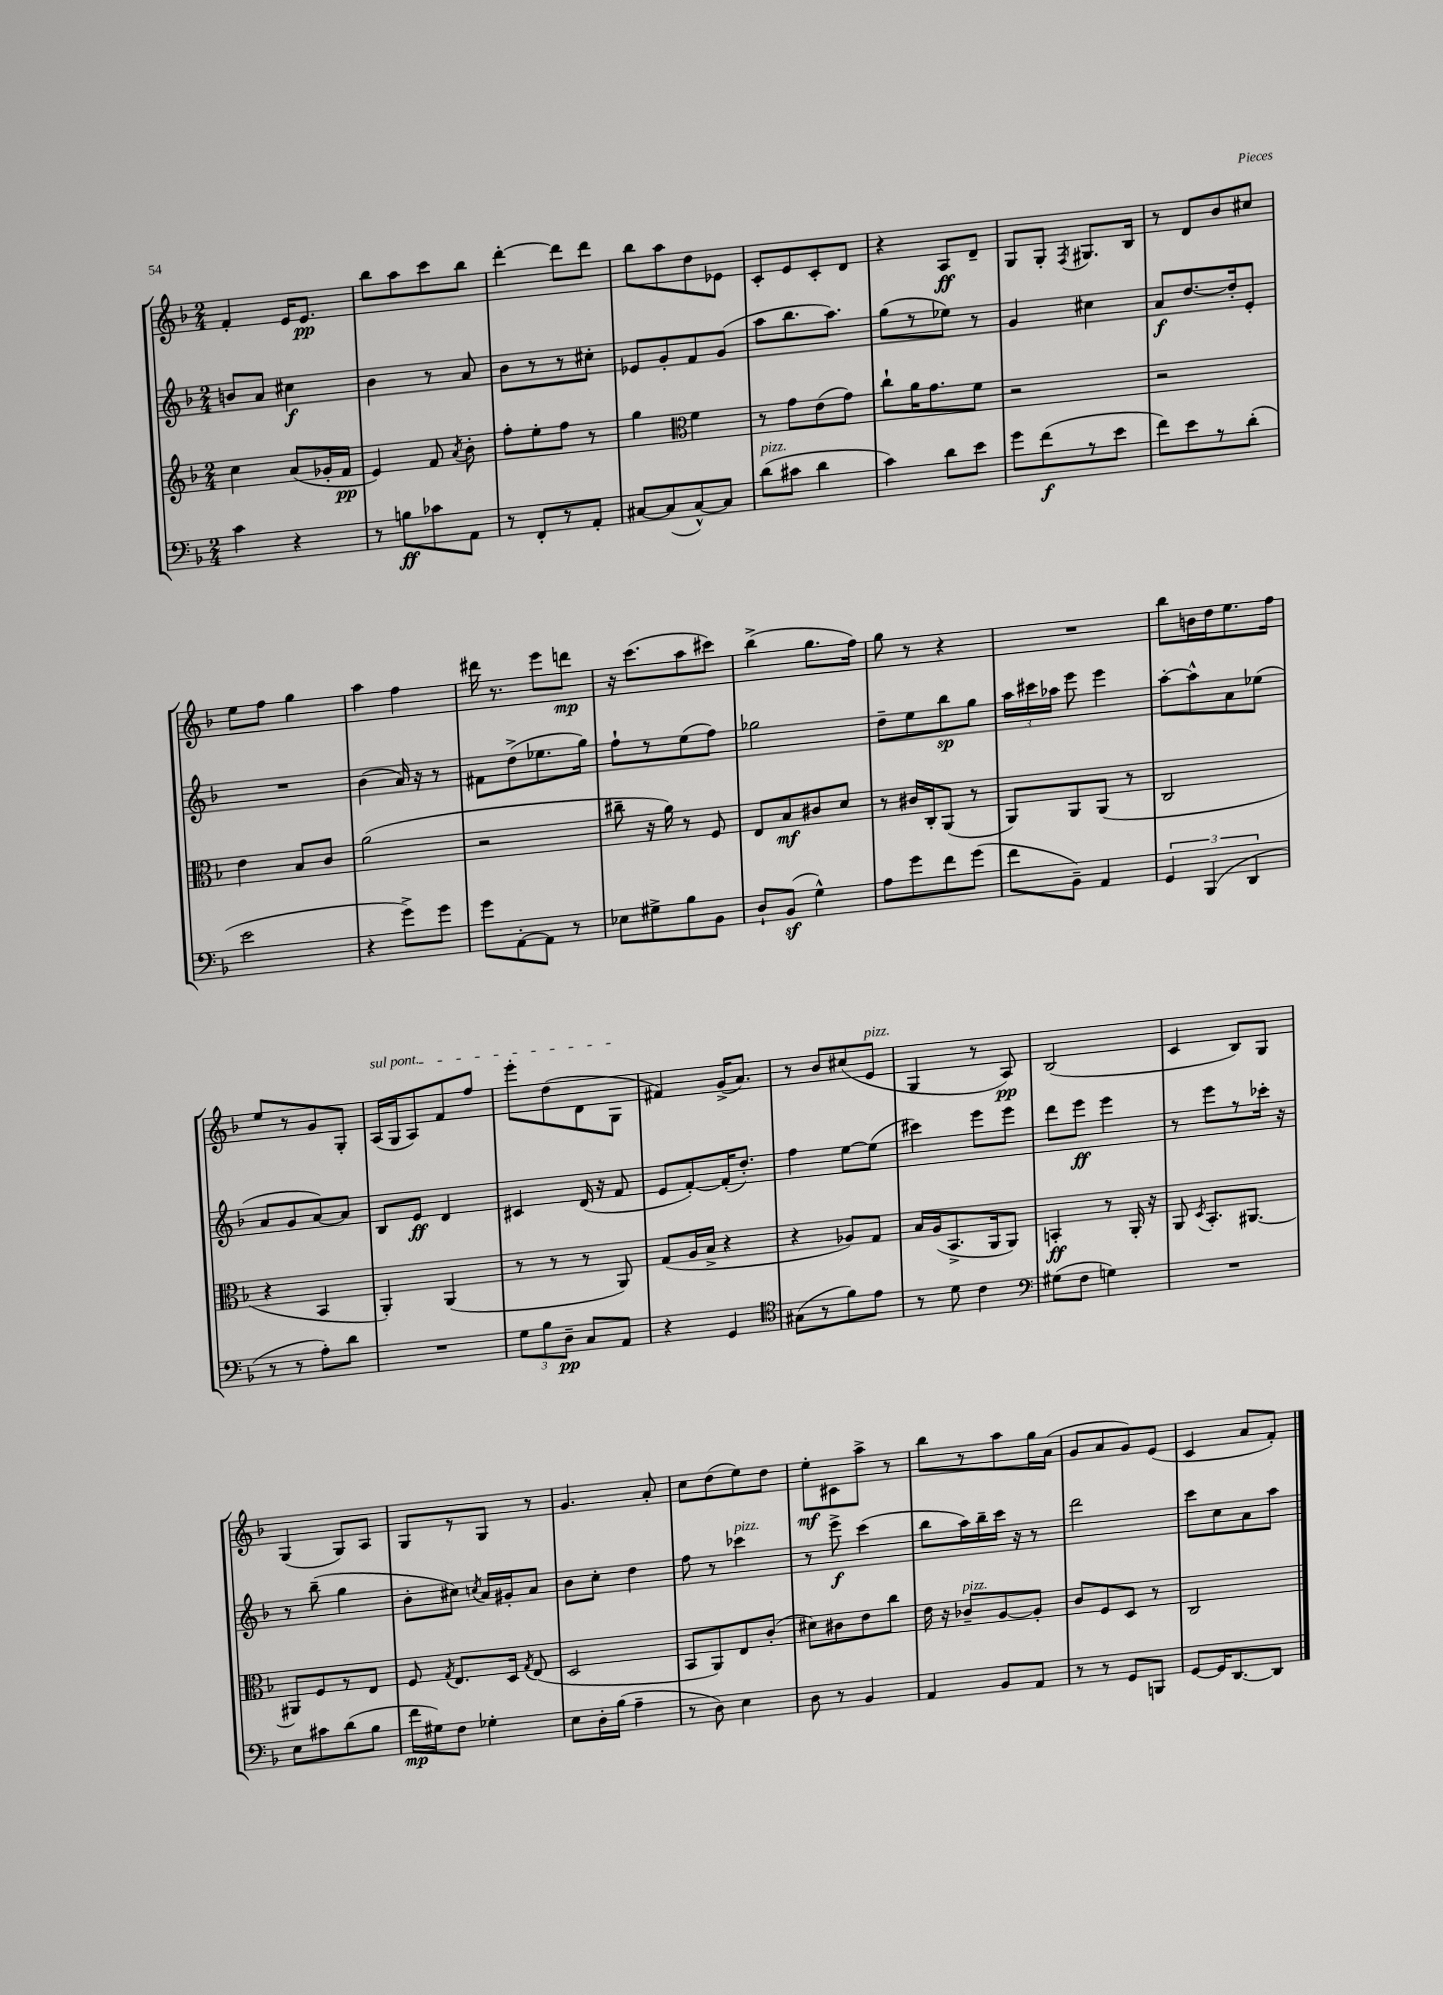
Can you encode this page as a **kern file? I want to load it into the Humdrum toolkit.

**kern	**kern	**kern	**kern
*staff4	*staff3	*staff2	*staff1
*clefF4	*clefG2	*clefG2	*clefG2
*k[b-]	*k[b-]	*k[b-]	*k[b-]
*M2/4	*M2/4	*M2/4	*M2/4
4c	4cc	8b	4f'
.	.	8a	.
4r	(8a	4cc#	16e
.	.	.	8.e
.	16g-'	.	.
.	16f	.	.
=	=	=	=
8r	4e)	4b-	8bb-
8B	.	.	8aa
8c-	8f	8r	8ccc
.	8qa	.	.
8AA	8b-'	8a	8bb-
=	=	=	=
8r	8ff'	8b-	[4ddd'
8FF'	8ee'	8r	.
8r	8ff	8r	8ddd]
8AA'	8r	8cc#'	8ddd
=	=	=	=
[8C#	4gg	8e-	8bb-
(8C#]	.	8g'	8aa
*	*clefC3	*	*
[8C#^^)	4f	8f	8dd
8C#]	.	(8g	8e-
=	=	=	=
(8d	8r	8aa	8c'
8c#	8g	8.bb-	8e
4d	(8e	.	8c'
.	.	8.aa)	.
.	8g)	.	8d
=	=	=	=
4c)	8cc`	(8gg	4r
.	16a	8r	.
.	8.g	.	.
8d	.	8ee-)	8A
8e	8f	8r	8d~
=	=	=	=
8g	2r	4g	8G
(8f	.	.	8G'
.	.	.	8qF
8r	.	4cc#	8.G#
8e	.	.	.
.	.	.	16B-
=	=	=	=
8f)	2r	8a	8r
8e	.	[8.dd	8d
8r	.	.	8b-
.	.	16dd']	.
(8d'	.	8e'	8cc#
=	=	=	=
2e	4e	2r	8ee
.	.	.	8ff
.	8B-	.	4gg
.	8c	.	.
=	=	=	=
4r	(2a	(4b-	4aa
8g^)	.	16a)	4ff
.	.	16r	.
8g	.	8r	.
=	=	=	=
8g	2r	8f#	16ddd#
.	.	.	8.r
[8AA'	.	(8dd^	.
8AA]	.	8.ee-	8eee
8r	.	.	8ddd
.	.	16gg)	.
=	=	=	=
8E-	8cc#~	8ff`	16r
.	.	.	(8.ccc
8G#^	16r	8r	.
.	16a)	.	.
8B-	8r	(8ee	8aa
8BB-	8F	8ff)	8ccc#)
=	=	=	=
8D`	8E	2gg-	(4bb-^
(8BB-	8B-	.	.
4G^^)	8c#	.	8.gg
.	8d	.	.
.	.	.	16ff)
=	=	=	=
8A	8r	8dd~	8gg
8g	16c#	8ee	8r
.	16C'	.	.
8f	(8AA	8bb-	4r
(8g	8r	8gg	.
=	=	=	=
8f	8AA)	24aa	2r
.	.	24ccc#	.
.	.	24aa-	.
8BB-~)	8AA	8eee	.
4AA	(8AA	4eee	.
.	8r	.	.
=	=	=	=
6GG	2C	[8aa'	8bb-
.	.	8aa^^]	16b
(6BBB-	.	.	.
.	.	.	16dd
.	.	8a	8.ee
6DD	.	.	.
.	.	(8ee-	.
.	.	.	16ff
=	=	=	=
8r	4r	8a	8ee
8r	.	8g	8r
8A')	4BB-	[8a)	8g
8d	.	8a]	8G'
=	=	=	=
2r	4AA')	8B-	(16A
.	.	.	16G
.	.	8e	8A)
.	(4AA	4d	8f
.	.	.	8ff
=	=	=	=
12G	8r	4c#	8eee'
12B-	.	.	.
.	8r	.	(8dd
12D~	.	.	.
8C	8r	(16d	8d
.	.	16r	.
8AA	8AA)	8f	8G
=	=	=	=
4r	(8G	8e	4f#)
.	16A	[8f')	.
.	16B-^	.	.
4GG	4r	(16f']	(16g^
.	.	8.dd')	8.a)
=	=	=	=
*clefC4	*	*	*
(8G#	4r	4ff	8r
8r	.	.	8b-
8f)	8A-)	[8ee	(8cc#
8e	8G	(8ee]	8e
=	=	=	=
8r	16B-	4ccc#)	4G
.	(16A	.	.
8d	8.BB-^	.	.
4c	.	8eee	8r
.	16AA	.	.
.	8AA)	8eee	8A)
=	=	=	=
*clefF4	*	*	*
(8G#	4BB'	8ddd	(2B-
8F	.	8eee	.
4G)	8r	4eee	.
.	16AA'	.	.
.	16r	.	.
=	=	=	=
2r	8AA	8r	4c
.	8qD	.	.
.	8.BB-'	8eee	.
.	.	8r	8B-)
.	[8.AA#	.	.
.	.	16ccc-'	8G
.	.	16r	.
=	=	=	=
8E	8AA#]	8r	(4G
8c#	8F	(8bb-~	.
(8d	8r	4gg	8G)
8B-	8E	.	8A
=	=	=	=
16f	8F	8b-'	8G
16G#)	.	.	.
.	8qG	.	.
8F	8.E	8cc#)	8r
.	.	8qcc	.
4G-'	.	16a	8G
.	16D	16g#'	.
.	8qG	.	.
.	(8E	8a	8r
=	=	=	=
8E	2D	8b-	4.g
16D'	.	8cc'	.
(16B-	.	.	.
4A~	.	4dd	.
.	.	.	8a'
=	=	=	=
8r	8BB-	8ff	8cc
8D)	8AA)	8r	(8dd
4E	8E	4ccc-	8ee)
.	(8c'	.	8dd
=	=	=	=
8D	8d#)	8r	8ee'
8r	8c#	8eee^	8c#
4BB-	8e	(4ccc	8aa^
.	8cc	.	8r
=	=	=	=
4AA	16e	8bb-	8bb-
.	16r	.	.
.	8c-~	16aa)	8r
.	.	16bb-~	.
8BB-	[8A	16ccc	8aa
.	.	16r	.
8AA	8A']	8r	16gg
.	.	.	(16a
=	=	=	=
8r	8c	2ddd	8g
8r	8F	.	8a
8GG	8D	.	8g)
8BBB	8r	.	(8e
=	=	=	=
[8GG	2C	8ccc	4c
16GG]	.	8cc	.
[8.DD	.	.	.
.	.	8a	8a
8DD]	.	8aa	8f')
==	==	==	==
*-	*-	*-	*-
